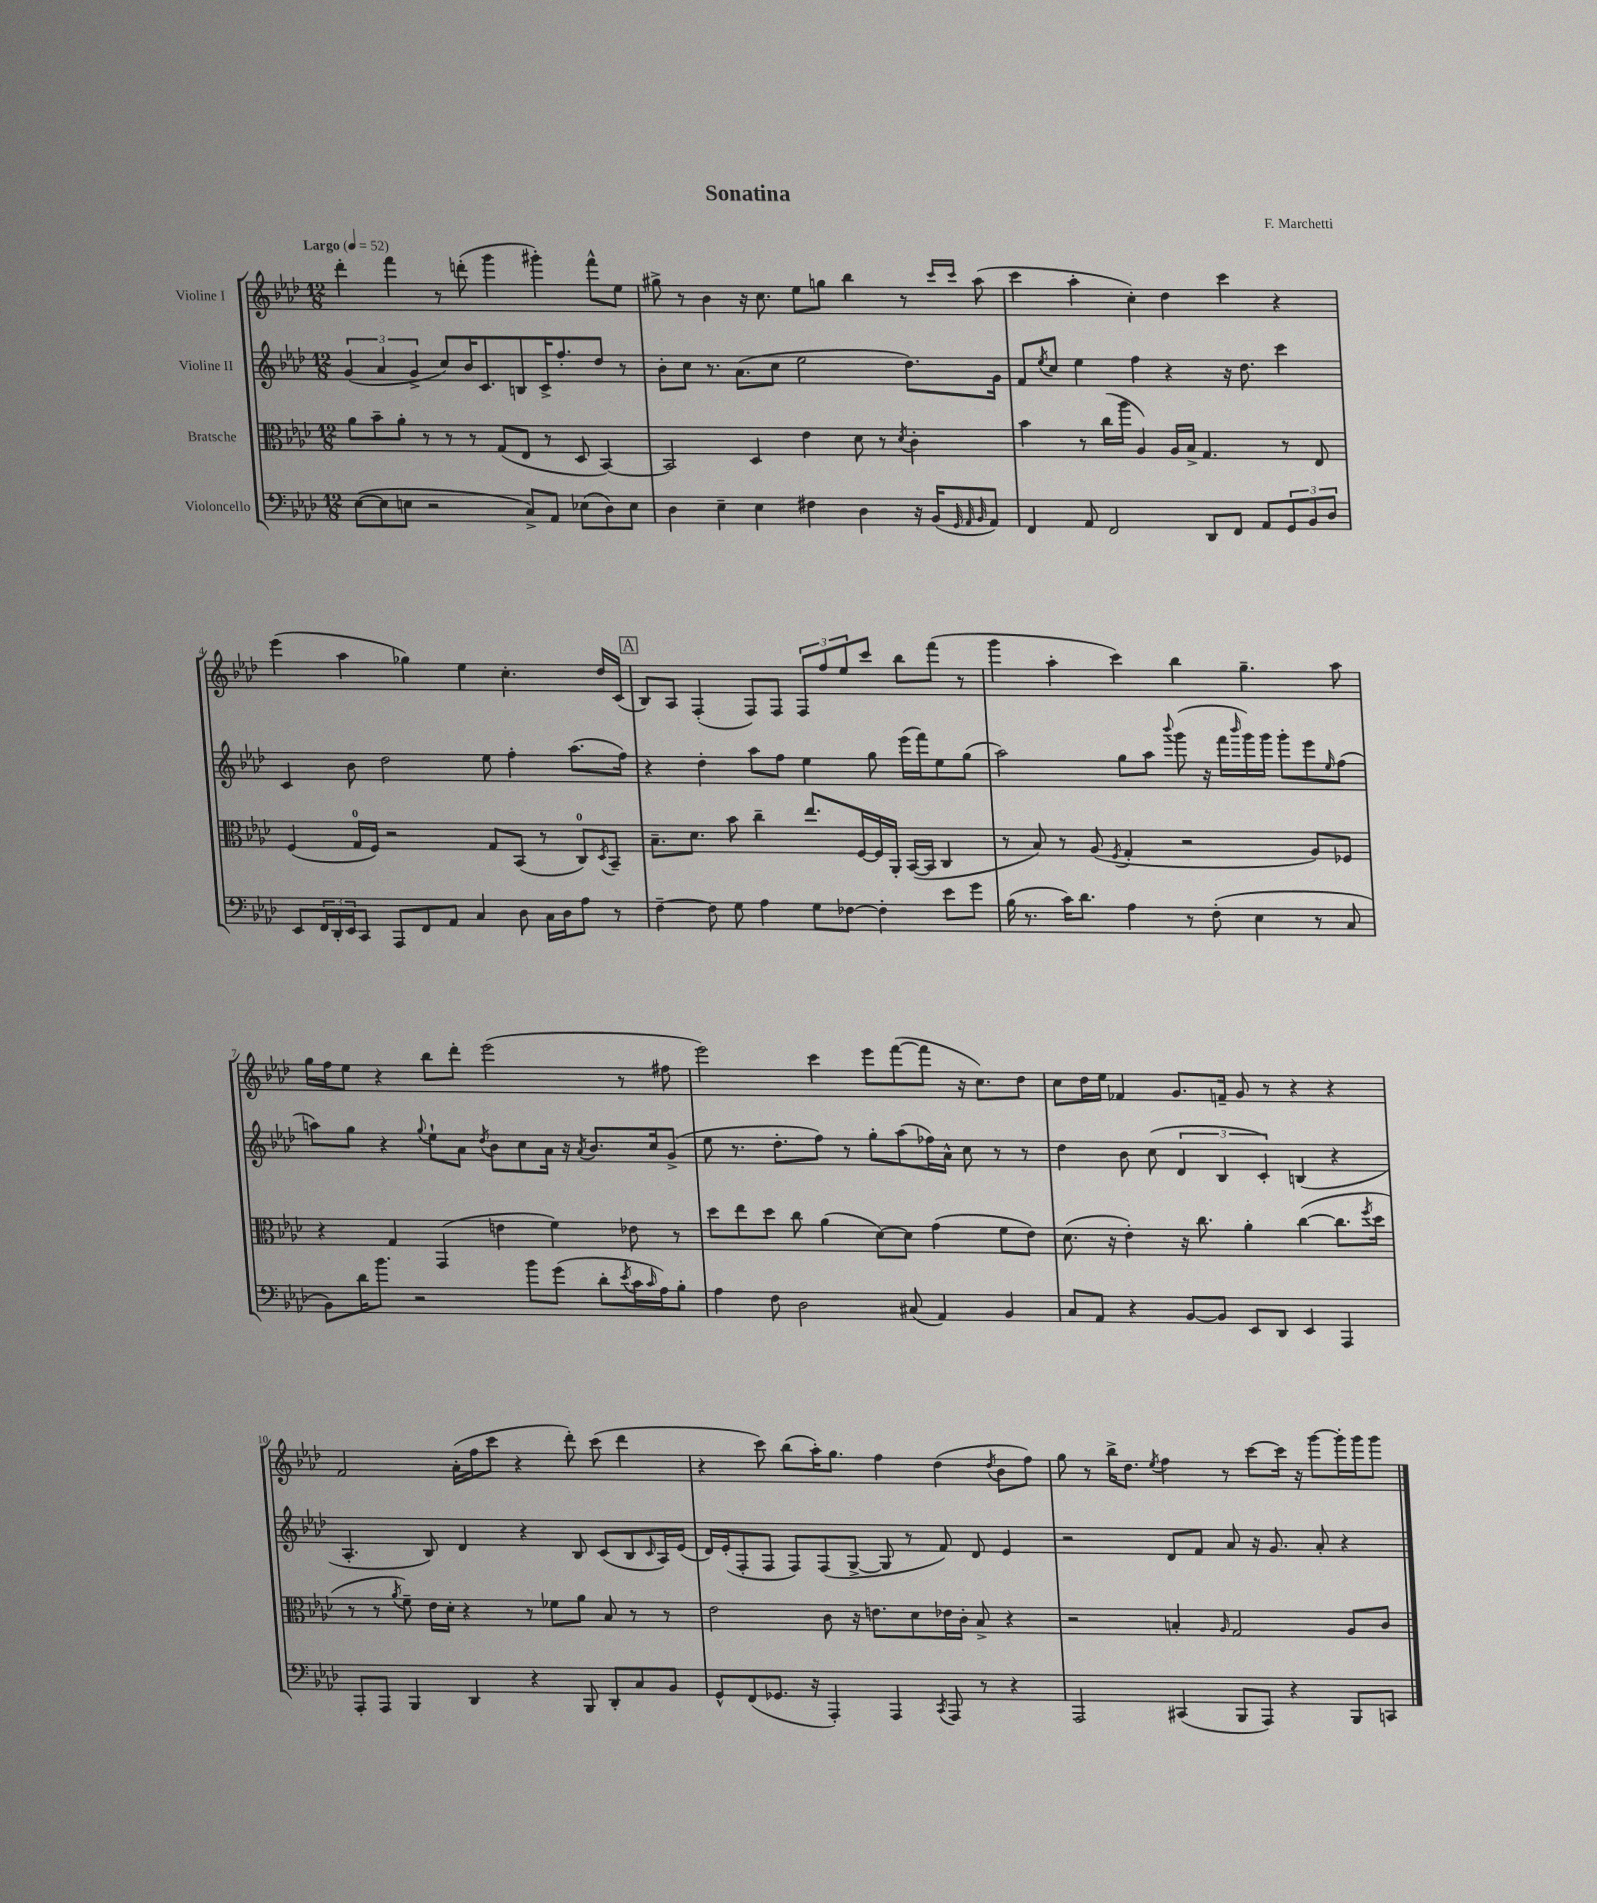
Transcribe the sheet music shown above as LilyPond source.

\header { title = "Sonatina" composer = "F. Marchetti" }
<<
\new StaffGroup <<
\new Staff = "s0" \with { instrumentName = "Violine I" } {
    \clef treble \key aes \major \numericTimeSignature \time 12/8 \tempo "Largo" 4 = 52
    des'''4-. f'''4 r8 d'''8-.( g'''4 gis'''4-.) f'''8-^ ees''8 |
    gis''8-> r8 bes'4 r16 c''8. ees''8 g''8 bes''4 r8 \grace { c'''16 c'''16 } aes''8( |
    c'''4 aes''4-. c''4-.) des''4 c'''4 r4 |
    ees'''4( aes''4 ges''4) ees''4 c''4.-. des''16 c'16( |
    \mark \markup { \box "A" } bes8) aes8 f4-.( f8) f8 \tuplet 3/2 { f8 f''8 ees''8 } c'''8 bes''8 f'''8( r8 |
    g'''4 aes''4-. c'''4) bes''4 g''4.-- aes''8 |
    g''16 f''16 ees''8 r4 bes''8 des'''8-. ees'''2( r8 fis''8 |
    ees'''2) c'''4 ees'''8 f'''8~( f'''8 r16 c''8.) des''8 |
    c''8 des''16 ees''16 fes'4 g'8. f'16-- g'8 r8 r4 r4 |
    f'2 aes'16-.( f''16 c'''8 r4 des'''8-.) c'''8( des'''4 |
    r4 c'''8) bes''8( aes''16-.) g''8. f''4 des''4( \acciaccatura { des''8 } bes'8 f''8) |
    g''8 r8 bes''16-> des''8. \acciaccatura { ees''8 } f''4 r8 c'''8~ c'''16 r16 g'''8~ g'''16-. g'''16 g'''8 \bar "|." |
}
\new Staff = "s1" \with { instrumentName = "Violine II" } {
    \clef treble \key aes \major \numericTimeSignature \time 12/8
    \tuplet 3/2 { g'4( aes'4 g'4-> } c''8) bes'16 c'8. b8 c'16-> f''8.-. des''8 r8 |
    bes'8-. c''8 r8. aes'8.( c''8 ees''2 des''8.) g'16 |
    f'8 \acciaccatura { ees''8 } c''8 ees''4 f''4 r4 r16 des''8. c'''4 |
    c'4 bes'8 des''2 ees''8 f''4-. aes''8.( f''16) |
    \mark \markup { \box "A" } r4 des''4-. aes''8 f''8 ees''4 g''8 ees'''16( f'''16) ees''8 g''8( |
    aes''2) g''8 aes''8 \appoggiatura { bes'''8 } g'''8( r16 f'''16 \grace { bes'''16 } g'''16) g'''16 g'''8-. ees'''8 \grace { ees''16 } f''8( |
    a''8) g''8 r4 \appoggiatura { g''8 } ees''8-! aes'8 \acciaccatura { des''8 } bes'8 c''8 aes'16 r16 \acciaccatura { aes'8 } bes'8. c''16 g'8->( |
    ees''8 r8. des''8.-. f''8) r8 g''8-. aes''8( fes''16) aes'16-^ c''8 r8 r8 |
    des''4 bes'8 c''8( \tuplet 3/2 { des'4 bes4 c'4-.) } b4( r4 |
    aes4.-. bes8) des'4 r4 bes8 c'8( bes8 \grace { c'16 } aes16) ees'16( |
    des'16) ees'16-.( f8-. f8 f8) f8( g8~-> g8 r8 f'8) des'8 ees'4 |
    r2 des'8 f'8 aes'8 r16 g'8. aes'8-. r4 \bar "|." |
}
\new Staff = "s2" \with { instrumentName = "Bratsche" } {
    \clef alto \key aes \major \numericTimeSignature \time 12/8
    aes'8 bes'8-- aes'8-. r8 r8 r8 g8( ees8 r8 des8 bes,4~) |
    bes,2 des4 ees'4 des'8 r8 \acciaccatura { des'8 } c'4-. |
    bes'4 r8 c''16( aes''16 aes4) aes16 bes16-> g4. r8 ees8 |
    f4( g16-0 f16) r2 g8 bes,8( r8 c8-0) \acciaccatura { des8 } bes,8-- |
    \mark \markup { \box "A" } bes8.-- des'8. bes'8 c''4-- ees''8. f16~ f16 aes,16-. bes,16~( bes,16 c4 |
    r8 bes8) r8 aes8( \acciaccatura { f8 } g4-. r2 aes8) fes8 |
    r4 g4 g,4( e'4 f'4) ees'8 r8 |
    des''8 ees''8 des''8 c''8 aes'4( des'8~) des'8 g'4( f'8 ees'8) |
    des'8.( r16 ees'4-.) r16 c''8. aes'4-. c''4~( c''8. \acciaccatura { f''8 } des''16 |
    r8 r8 \acciaccatura { aes'8 } f'8--) ees'16 des'16-. r4 r8 fes'8 aes'8 bes8 r8 r8 |
    ees'2 c'8 r16 e'8. des'8 ees'16 c'16-. bes8-> r4 |
    r2 b4-. \grace { aes16 } g2 aes8 c'8 \bar "|." |
}
\new Staff = "s3" \with { instrumentName = "Violoncello" } {
    \clef bass \key aes \major \numericTimeSignature \time 12/8
    ees8~( ees8 e8 r2 c8->) aes,8 ees8( des8) ees8 |
    des4 ees4-- ees4 fis4 des4 r16 bes,16( \grace { g,32 aes,32 bes,32 } aes,8) |
    f,4 aes,8 f,2 des,8 f,8 aes,8 \tuplet 3/2 { g,8 bes,8 des8 } |
    ees,8 \tuplet 3/2 { f,16 des,16-. ees,16 } c,8 aes,,8 f,8 aes,8 c4 des8 c16 des16 aes8 r8 |
    \mark \markup { \box "A" } f4~-- f8 g8 aes4 g8 fes8~ fes4-. ees'8 g'8 |
    bes16( r8. c'16) des'8. aes4 r8 f8-.( ees4 r8 c8 |
    bes,8) des'16 bes'8. r2 bes'8 g'8( des'8-. \acciaccatura { ees'8 } c'16 \grace { c'16 } aes16) bes8-. |
    aes4 f8 des2 cis8( aes,4) bes,4 |
    c8 aes,8 r4 bes,8~ bes,8 ees,8 des,8 ees,4 aes,,4 |
    aes,,8-. aes,,8 bes,,4 des,4 r4 bes,,8 des,8-. c8 bes,8 |
    g,8-^ f,8( ges,8. r16 aes,,4-.) aes,,4 \acciaccatura { c,8 } aes,,8 r8 r4 |
    aes,,2 cis,4( bes,,8 aes,,8) r4 bes,,8 c,8 \bar "|." |
}
>>
>>
